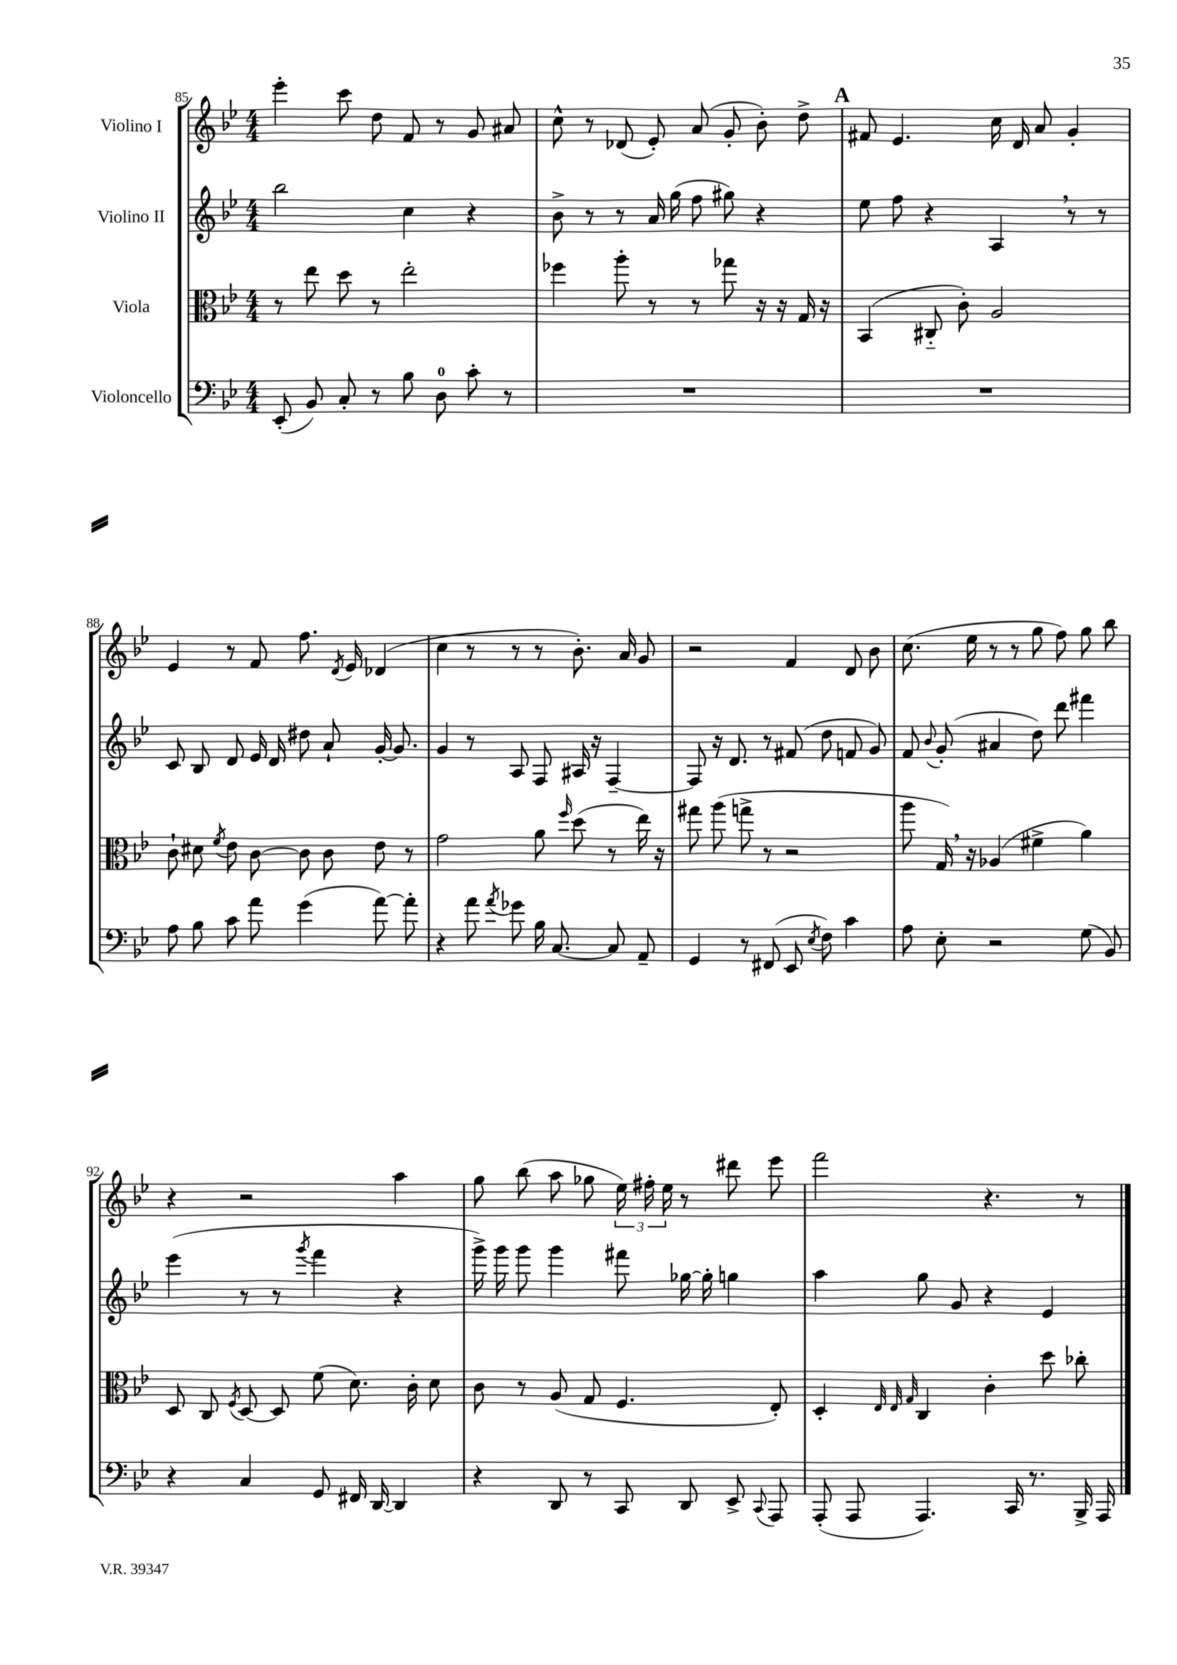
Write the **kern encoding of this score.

**kern	**kern	**kern	**kern
*staff4	*staff3	*staff2	*staff1
*clefF4	*clefC3	*clefG2	*clefG2
*k[b-e-]	*k[b-e-]	*k[b-e-]	*k[b-e-]
*M4/4	*M4/4	*M4/4	*M4/4
(8EE-'/	8r	2bb-\	4eee-'\
8BB-/)	8ee-\	.	.
8C'/	8dd\	.	8ccc\
8r	8r	.	8dd\
8B-\	2ee-'\	4cc\	8f/
8D\	.	.	8r
8c'\	.	4r	8g/
8r	.	.	8a#/
=	=	=	=
1r	4ff-\	8b-^\	8cc^^\
.	.	8r	8r
.	8aa'\	8r	(8d-/
.	8r	16a/	8e-'/)
.	.	(16gg\	.
.	8r	8ff\	(8a/
.	8gg-\	8gg#\)	8g'/
.	16r	4r	8b-'\)
.	16r	.	.
.	16G/	.	8dd^\
.	16r	.	.
=	=	=	=
1r	(4BB-/	8ee-\	8f#/
.	.	8ff\	4.e-/
.	8C#'~/	4r	.
.	8c'\)	.	.
.	2A/	4A/	16cc\
.	.	.	16d/
.	.	.	8a/
.	.	8r	4g'/
.	.	8r	.
=	=	=	=
8A\	8c`\	8c/	4e-/
8B-\	8d#\	8B-/	.
.	8qf/	.	.
8c\	8e-\	8d/	8r
8a\	[8c\	16e-/	8f/
.	.	16d/	.
(4g\	8c\]	8dd#\	8.ff\
.	8c\	8a`/	.
.	.	.	8qd/
.	.	.	16e-/
[8a\)	8e-\	[16g'/	(4d-/
.	.	8.g/]	.
8a'\]	8r	.	.
=	=	=	=
4r	2g\	4g/	4cc\
8a\	.	8r	8r
8qa/	.	.	.
8g-\	.	8A/	8r
16B-\	8a\	8F/	8r
[8.C/	.	.	.
.	16qqff/	.	.
.	(8dd\	16A#/	8.b-'\)
.	.	16r	.
8C/]	8r	[4F~/	.
.	.	.	16a/
8AA~/	16ee-\)	.	8g/
.	16r	.	.
=	=	=	=
4GG/	8gg#\	8F/]	2r
.	(8aa\	16r	.
.	.	8.d/	.
8r	8gg^\	.	.
(8FF#/	8r	8r	.
8EE-/	2r	(8f#/	4f/
8qE-/	.	.	.
8F\)	.	8dd\	.
4c\	.	8f/	8d/
.	.	8g/)	8b-\
=	=	=	=
8A\	8aa\	8f/	(8.cc\
.	.	8qqb-/	.
8E-'\	16G/)	(8g'/	.
.	16r	.	16ee-\
2r	(4A-/	4a#/	8r
.	.	.	8r
.	4f#^\	8dd\)	8gg\
.	.	8ddd\	8ff\)
(8G\	4a\)	4fff#\	8gg\
8BB-/)	.	.	8bb-\
=	=	=	=
4r	8D/	(4eee-\	4r
.	8C/	.	.
.	8qF/	.	.
4C/	[8D/	8r	2r
.	8D/]	8r	.
.	.	8qggg/	.
8GG/	(8f\	4fff\	.
16FF#/	8.d\)	.	.
[16DD/	.	.	.
4DD/]	.	4r	4aa\
.	16c'\	.	.
.	8d\	.	.
=	=	=	=
4r	8c\	16ggg^\)	8gg\
.	.	16ggg\	.
.	8r	8ggg\	(8bb-\
8DD/	(8A/	4ggg\	8aa\
8r	8G/	.	8gg-\
8CC/	4.F/	8fff#\	24ee-\)
.	.	.	24ff#'\
.	.	.	24ee-\
8DD/	.	[16gg-\	8r
.	.	16gg-'\]	.
8EE-^/	.	4gg\	8ddd#\
8qqCC/	.	.	.
8AAA/	8E-'/)	.	8eee-\
=	=	=	=
(8AAA'/	4D'/	4aa\	2fff\
8AAA/	.	.	.
.	32qqE-/	.	.
.	32qqE-/	.	.
.	32qqG/	.	.
4.AAA/)	4C/	8gg\	.
.	.	8g/	.
.	4c'\	4r	4.r
16CC/	.	.	.
8.r	.	.	.
.	8dd\	4e-/	.
16BBB-^/	8cc-'\	.	8r
16AAA/	.	.	.
==	==	==	==
*-	*-	*-	*-
